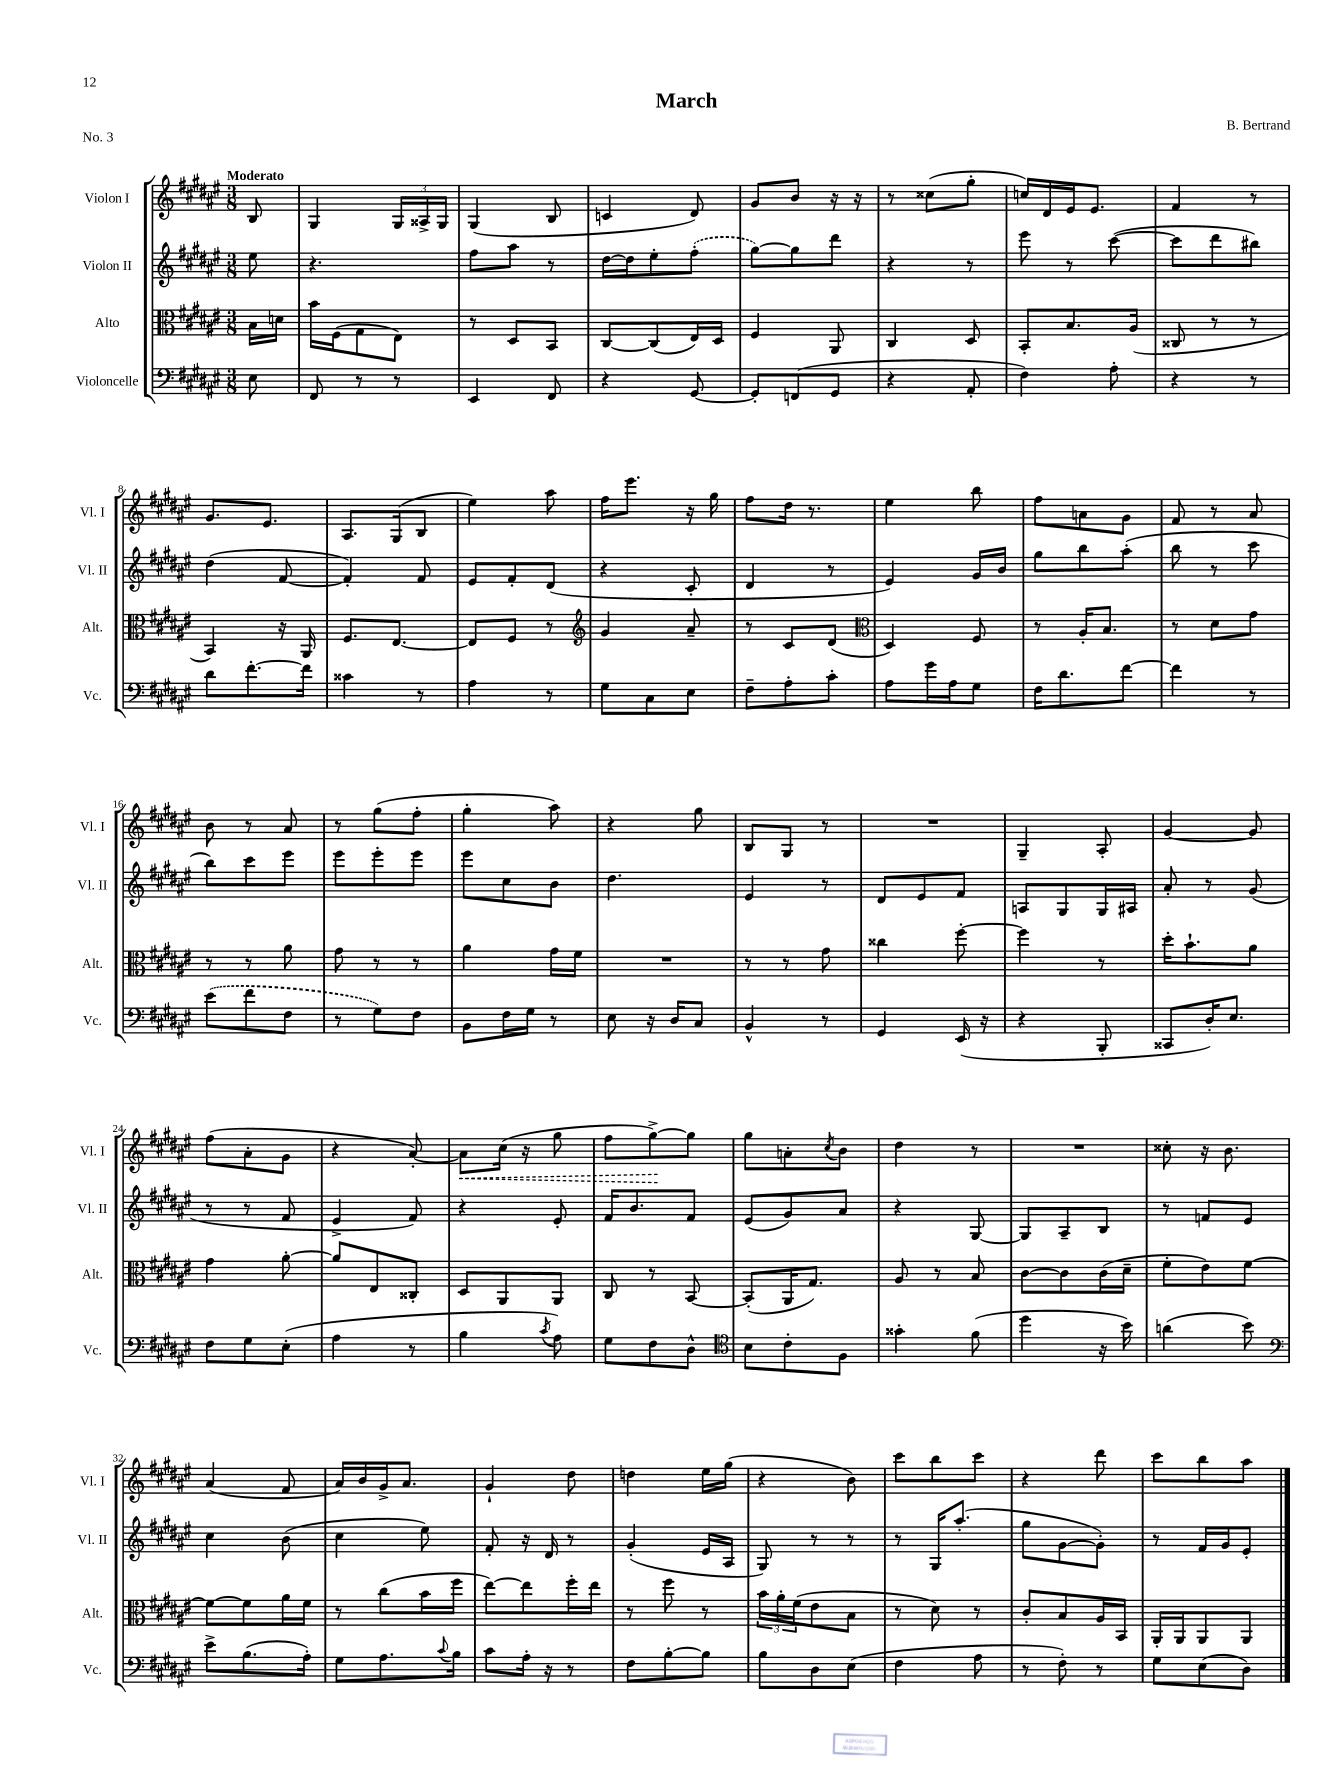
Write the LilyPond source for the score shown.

\header { title = "March" composer = "B. Bertrand" piece = "No. 3" }
<<
\new StaffGroup <<
\new Staff = "s0" \with { instrumentName = "Violon I" shortInstrumentName = "Vl. I" } {
    \clef treble \key fis \major \numericTimeSignature \time 3/8 \partial 8 \tempo "Moderato"
    b8 |
    gis4 \tuplet 3/2 { gis16 aisis16-> gis16 } |
    gis4( b8 |
    c'4 dis'8) |
    gis'8 b'8 r16 r16 |
    r8 cisis''8( gis''8-. |
    c''16) dis'16 eis'16 eis'8. |
    fis'4 r8 |
    gis'8. eis'8. |
    ais8. gis16( b8 |
    eis''4) ais''8 |
    fis''16 eis'''8. r16 gis''16 |
    fis''8 dis''16 r8. |
    eis''4 b''8 |
    fis''8 a'8 gis'8 |
    fis'8 r8 ais'8 |
    b'8 r8 ais'8 |
    r8 gis''8( fis''8-. |
    gis''4-. ais''8) |
    r4 gis''8 |
    b8 gis8 r8 |
    R4. |
    gis4-- ais8-. |
    gis'4~ gis'8 |
    fis''8( ais'8-. gis'8 |
    r4 ais'8~-.) |
    \once \override Hairpin.style = #'dashed-line ais'8\< cis''16( r16 gis''8 |
    fis''8 gis''8~->\!) gis''8 |
    gis''8 a'8-. \acciaccatura { cis''8 } b'8 |
    dis''4 r8 |
    R4. |
    cisis''8-. r16 b'8. |
    ais'4( fis'8 |
    ais'16) b'16 gis'16-> ais'8. |
    gis'4-! dis''8 |
    d''4 eis''16 gis''16( |
    r4 b'8) |
    cis'''8 b''8 cis'''8 |
    r4 dis'''8 |
    cis'''8 b''8 ais''8 \bar "|." |
}
\new Staff = "s1" \with { instrumentName = "Violon II" shortInstrumentName = "Vl. II" } {
    \clef treble \key fis \major \numericTimeSignature \time 3/8 \partial 8
    eis''8 |
    r4. |
    fis''8 ais''8 r8 |
    dis''16~ dis''16 eis''8-. \once \slurDashed fis''8-.( |
    gis''8~) gis''8 dis'''8 |
    r4 r8 |
    eis'''8 r8 cis'''8~( |
    cis'''8 dis'''8 bis''8) |
    dis''4( fis'8~ |
    fis'4-.) fis'8 |
    eis'8 fis'8-. dis'8( |
    r4 cis'8-. |
    dis'4 r8 |
    eis'4) gis'16 b'16 |
    gis''8 b''8 ais''8-.( |
    b''8 r8 cis'''8 |
    b''8) cis'''8 eis'''8 |
    eis'''8 eis'''8-. eis'''8 |
    eis'''8 cis''8 b'8 |
    dis''4. |
    eis'4 r8 |
    dis'8 eis'8 fis'8 |
    a8 gis8 gis16 ais16 |
    ais'8-. r8 gis'8( |
    r8 r8 fis'8 |
    eis'4-> fis'8) |
    r4 eis'8-. |
    fis'16 b'8. fis'8 |
    eis'8( gis'8) ais'8 |
    r4 gis8~ |
    gis8 ais8-- b8 |
    r8 f'8 eis'8 |
    cis''4 b'8( |
    cis''4 eis''8) |
    fis'8-. r16 dis'16 r8 |
    gis'4-.( eis'16 ais16 |
    gis8) r8 r8 |
    r8 gis16 ais''8.-.( |
    gis''8 gis'8~ gis'8-.) |
    r8 fis'16 gis'16 eis'8-. \bar "|." |
}
\new Staff = "s2" \with { instrumentName = "Alto" shortInstrumentName = "Alt." } {
    \clef alto \key fis \major \numericTimeSignature \time 3/8 \partial 8
    b16 d'16 |
    b'16 fis16( gis8 eis8) |
    r8 dis8 b,8 |
    cis8~ cis8( eis16) dis16 |
    fis4 ais,8 |
    cis4 dis8 |
    b,8-. b8. ais16( |
    cisis8 r8 r8 |
    b,4) r16 ais,16 |
    fis8. eis8.~ |
    eis8 fis8 r8 |
    \clef treble gis'4 ais'8-- |
    r8 cis'8 dis'8( |
    \clef alto dis4) fis8 |
    r8 ais16-. b8. |
    r8 dis'8 gis'8 |
    r8 r8 ais'8 |
    gis'8 r8 r8 |
    ais'4 gis'16 fis'16 |
    R4. |
    r8 r8 gis'8 |
    cisis''4 fis''8~-. |
    fis''4 r8 |
    dis''16-. b'8.-! ais'8 |
    gis'4 ais'8~-. |
    ais'8 eis8 cisis8-. |
    dis8 ais,8 ais,8 |
    cis8 r8 b,8~ |
    b,8-.( ais,16 gis8.) |
    ais8 r8 b8 |
    cis'8~ cis'8 cis'16( dis'16-- |
    fis'8-. eis'8) fis'8~ |
    fis'8~ fis'8 ais'16 fis'16 |
    r8 cis''8( b'16 fis''16 |
    eis''8~) eis''8 fis''16-. eis''16 |
    r8 fis''8 r8 |
    \tuplet 3/2 { b'16 ais'16-. fis'16( } eis'8 b8 |
    r8 dis'8) r8 |
    cis'8-. b8 ais16 b,16 |
    ais,16-. ais,16 ais,8 ais,8 \bar "|." |
}
\new Staff = "s3" \with { instrumentName = "Violoncelle" shortInstrumentName = "Vc." } {
    \clef bass \key fis \major \numericTimeSignature \time 3/8 \partial 8
    eis8 |
    fis,8 r8 r8 |
    eis,4 fis,8 |
    r4 gis,8~ |
    gis,8-. f,8( gis,8 |
    r4 ais,8-. |
    fis4) ais8-. |
    r4 r8 |
    dis'8 fis'8.~-. fis'16 |
    cisis'4 r8 |
    ais4 r8 |
    gis8 cis8 eis8 |
    fis8-- ais8-. cis'8-. |
    ais8 gis'16 ais16 gis8 |
    fis16 dis'8. fis'8~ |
    fis'4 r8 |
    \once \slurDashed eis'8( fis'8 fis8 |
    r8 gis8) fis8 |
    b,8 fis16 gis16 r8 |
    eis8 r16 dis16 cis8 |
    b,4-^ r8 |
    gis,4 eis,16( r16 |
    r4 b,,8-. |
    cisis,8 dis16-.) eis8. |
    fis8 gis8 eis8-.( |
    ais4 r8 |
    b4 \acciaccatura { cis'8 } ais8) |
    gis8 fis8 dis8-^ |
    \clef tenor b8 cis'8-. fis8 |
    gisis'4-. fis'8( |
    dis''4 r16 b'16) |
    a'4( b'8) |
    \clef bass eis'8-> b8.( ais16-.) |
    gis8 ais8. \appoggiatura { cis'8 } b16 |
    cis'8 ais16-. r16 r8 |
    fis8 b8~-. b8 |
    b8 dis8 eis8( |
    fis4 ais8 |
    r8 fis8-.) r8 |
    gis8 eis8( dis8) \bar "|." |
}
>>
>>
